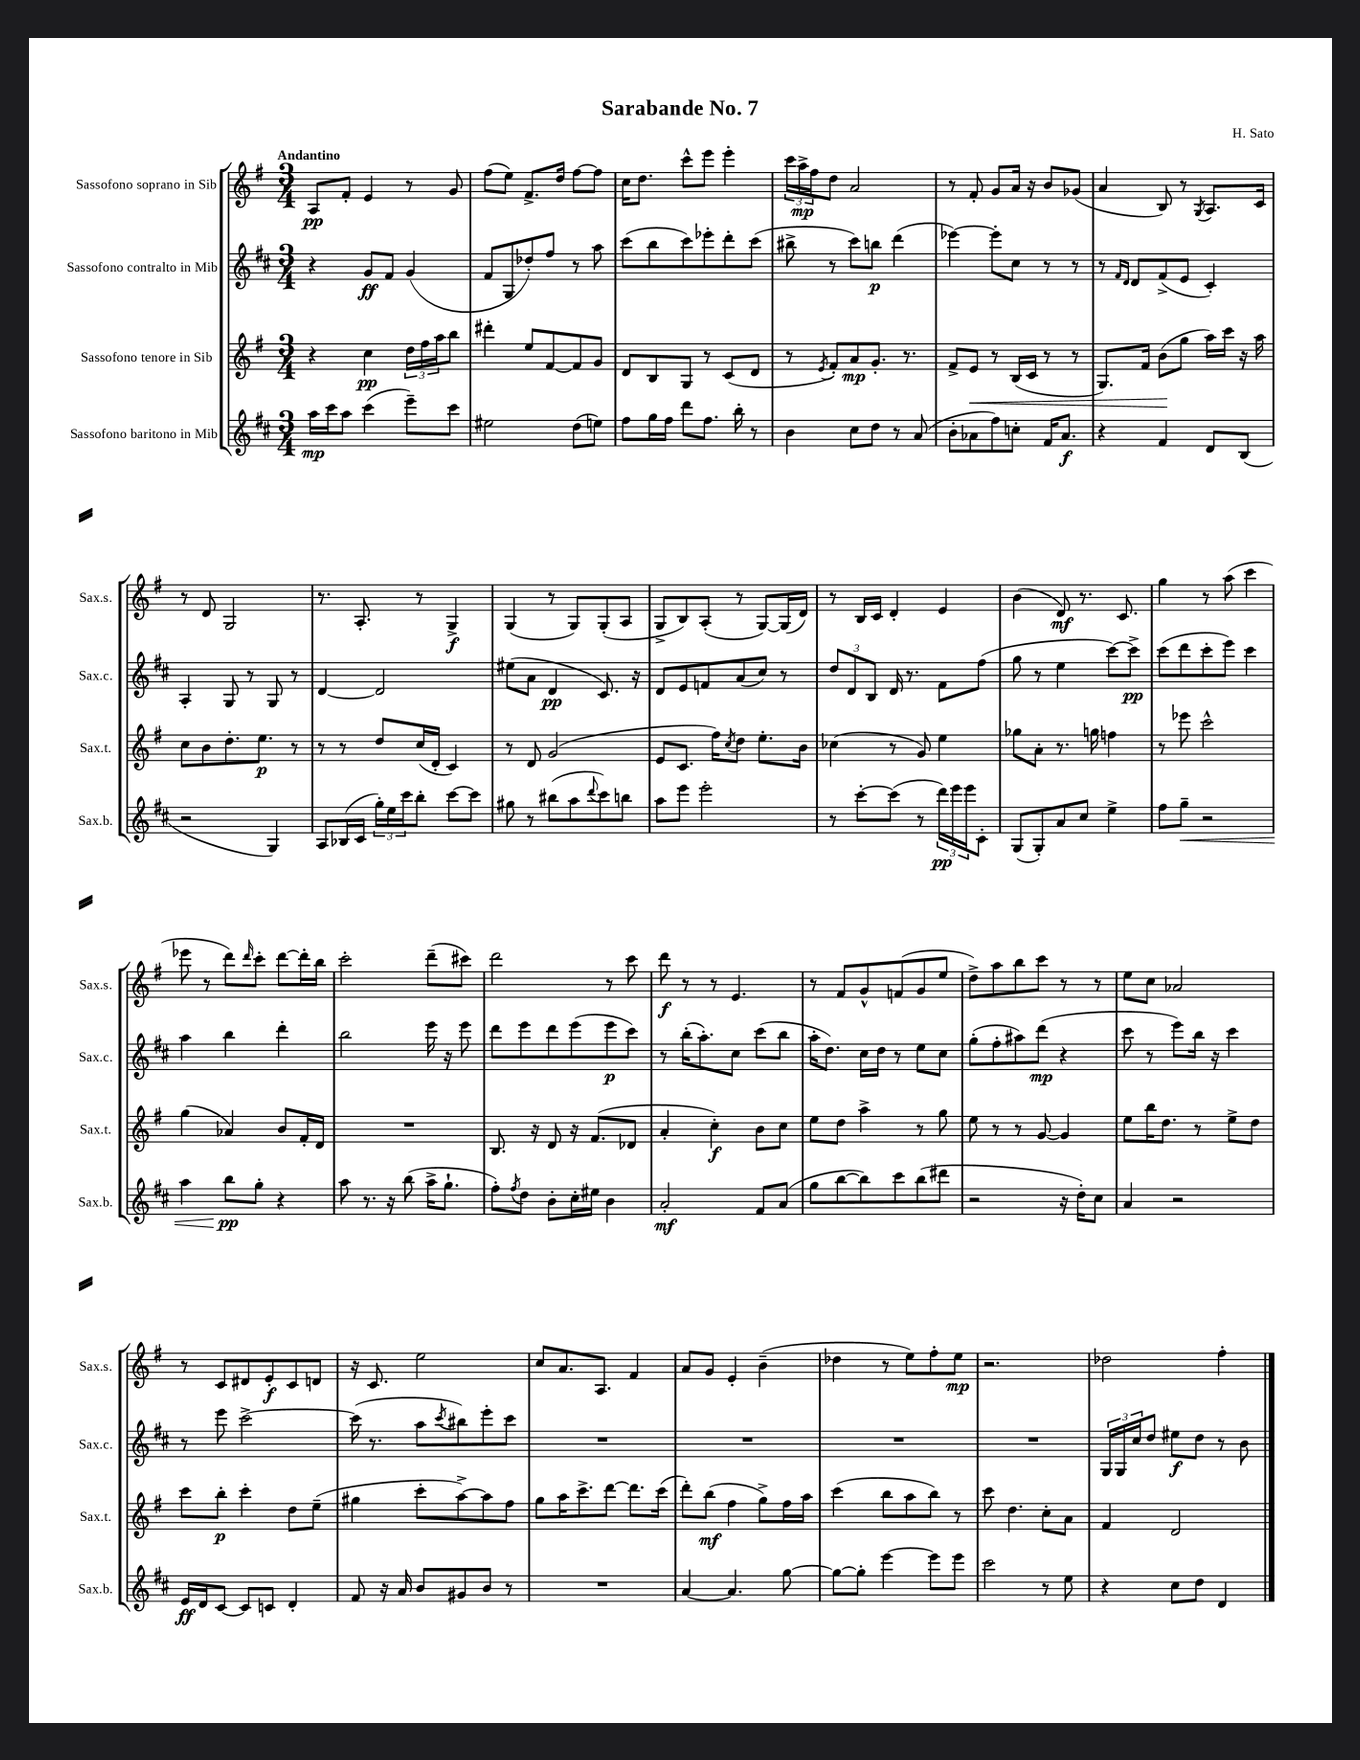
\header { title = "Sarabande No. 7" composer = "H. Sato" }
<<
\new StaffGroup <<
\new Staff = "s0" \with { instrumentName = "Sassofono soprano in Sib" shortInstrumentName = "Sax.s." } {
    \clef treble \key g \major \numericTimeSignature \time 3/4 \tempo "Andantino"
    a8\pp fis'8-. e'4 r8 g'8 |
    fis''8( e''8) fis'8.-> d''16 fis''8~ fis''8 |
    c''16 d''8. c'''8-^ e'''8 e'''4-. |
    \tuplet 3/2 { c'''16 a''16->\mp fis''16 } d''8 a'2 |
    r8 fis'8-. g'8 a'16 r16 b'8 ges'8( |
    a'4 b8) r8 \acciaccatura { g8 } a8. c'16 |
    r8 d'8 g2 |
    r8. a8.-. r8 g4->\f |
    g4( r8 g8) g8-.( a8 |
    g8-> b8) a8-.( r8 g8~) g16( d'16) |
    r8 b16 c'16 d'4-. e'4 |
    b'4( d'8\mf) r8. c'8. |
    g''4 r8 a''8( c'''4 |
    ees'''8 r8 d'''8) \grace { d'''16 } c'''8-. d'''8~ d'''16-. b''16 |
    c'''2-. d'''8--( cis'''8) |
    d'''2 r8 c'''8 |
    d'''8\f r8 r8 e'4. |
    r8 fis'8 g'8-^ f'8( g'8 e''8 |
    d''8->) a''8 b''8 c'''8 r8 r8 |
    e''8 c''8 aes'2 |
    r8 c'8 dis'8 e'8-.\f c'8 d'8 |
    r16 c'8. e''2 |
    c''8 a'8. a8. fis'4 |
    a'8 g'8 e'4-. b'4--( |
    des''4 r8 e''8) fis''8-. e''8\mp |
    r2. |
    des''2 fis''4-. \bar "|." |
}
\new Staff = "s1" \with { instrumentName = "Sassofono contralto in Mib" shortInstrumentName = "Sax.c." } {
    \clef treble \key d \major \numericTimeSignature \time 3/4
    r4 g'8\ff fis'8 g'4( |
    fis'8 g8 des''8-.) fis''8 r8 a''8 |
    cis'''8( b''8 cis'''8) ees'''8-. d'''8-. cis'''8( |
    bis''8-> r8 cis'''8) b''8\p d'''4( |
    ees'''4~) ees'''8-. cis''8 r8 r8 |
    r8 \grace { fis'16 d'16 } d'8 fis'8->( e'8 cis'4-.) |
    a4-. g8 r8 g8 r8 |
    d'4~ d'2 |
    eis''8( a'8 d'4\pp cis'8.) r16 |
    d'8 e'8 f'8 a'8( cis''8) r8 |
    \tuplet 3/2 { d''8 d'8 b8 } d'16 r8. fis'8 fis''8( |
    g''8 r8 e''4 cis'''8~) cis'''8->\pp |
    cis'''8( d'''8 cis'''8-. e'''8) cis'''4 |
    a''4 b''4 d'''4-. |
    b''2 e'''16 r16 e'''8 |
    d'''8 e'''8 d'''8 e'''8( e'''8\p cis'''8) |
    r8 b''16-.( a''8.-.) cis''8 cis'''8( b''8 |
    a''16-. d''8.) cis''16 d''16 r8 e''8 cis''8 |
    g''8-.( fis''8-. ais''8) d'''8\mp( r4 |
    cis'''8 r8 e'''8) b''16 r16 cis'''4 |
    r8 e'''8 cis'''2~-> |
    cis'''16( r8. a''8 \acciaccatura { cis'''8 } bis''8) e'''8-. cis'''8 |
    R2. |
    R2. |
    R2. |
    R2. |
    \tuplet 3/2 { g16 g16 cis''16 } d''8 eis''8\f d''8 r8 b'8 \bar "|." |
}
\new Staff = "s2" \with { instrumentName = "Sassofono tenore in Sib" shortInstrumentName = "Sax.t." } {
    \clef treble \key g \major \numericTimeSignature \time 3/4
    r4 c''4\pp \tuplet 3/2 { d''16 fis''16 a''16 } b''8 |
    dis'''4-. e''8 fis'8~ fis'8 g'8 |
    d'8 b8 g8 r8 c'8( d'8 |
    r8 \acciaccatura { e'8 } fis'8-.) a'8\mp g'8.-. r8. |
    fis'8-> e'8\< r8 b16( c'16 r8 r8 |
    g8.) fis'16 b'8\!( g''8 a''16) c'''16 r16 a''16 |
    c''8 b'8 d''8.-. e''8.\p r8 |
    r8 r8 d''8 c''16( d'16-. c'4) |
    r8 d'8 g'2( |
    e'8 c'8. fis''16) \acciaccatura { c''8 } d''8 e''8.-. b'16 |
    ces''4( r8 g'8) e''4 |
    ges''8 a'8-. r8. g''16 f''4 |
    r8 ees'''8 c'''2-^ |
    g''4( aes'4) b'8 fis'16-. d'16 |
    R2. |
    b8. r16 d'8 r16 fis'8.( des'8 |
    a'4-. c''4-.\f) b'8 c''8 |
    e''8 d''8 a''4-> r8 g''8 |
    e''8 r8 r8 g'8~ g'4 |
    e''8 b''16 d''8. r8 e''8-> d''8 |
    c'''8 b''8-.\p c'''4-. d''8 e''8--( |
    gis''4 c'''8-. a''8~->) a''8 fis''8 |
    g''8 a''16 c'''8.-> d'''8~ d'''8. c'''16( |
    d'''8-.) b''8\mf( fis''4 g''8->) fis''16 a''16 |
    c'''4( b''8 a''8 b''8) r8 |
    c'''8 d''4. c''8-. a'8 |
    fis'4 d'2 \bar "|." |
}
\new Staff = "s3" \with { instrumentName = "Sassofono baritono in Mib" shortInstrumentName = "Sax.b." } {
    \clef treble \key d \major \numericTimeSignature \time 3/4
    a''16\mp cis'''16 a''8 cis'''4( e'''8--) cis'''8 |
    eis''2 d''8( e''8) |
    fis''8 g''16 fis''16 d'''8 fis''8. b''16-. r8 |
    b'4 cis''8 d''8 r8 a'8( |
    b'8-. aes'8 fis''8) c''8-. fis'16 aes'8.\f |
    r4 fis'4 d'8 b8( |
    r2 g4) |
    a8 bes16( cis'16 \tuplet 3/2 { g''16-.) e''16 cis'''16 } b''8-. cis'''8~ cis'''8 |
    gis''8 r8 bis''8( a''8 \appoggiatura { d'''8 } cis'''8) b''8 |
    a''8 e'''8 e'''2-. |
    r8 cis'''8~-. cis'''8( r8 \tuplet 3/2 { d'''16\pp) e'''16 e'''16 } cis'8-. |
    g8( g8-.) a'8 cis''8 e''4-> |
    fis''8 g''8--\< r2 |
    a''4 b''8\pp\! g''8-. r4 |
    a''8 r8. r16 b''8( a''16-> g''8.-! |
    fis''8-.) \acciaccatura { fis''8 } d''8 b'8-. cis''16-. eis''16 b'4 |
    a'2-.\mf fis'8 a'8( |
    g''8 b''8~ b''8) cis'''8 b''8( dis'''8 |
    r2 r16 d''16-.) cis''8 |
    a'4 r2 |
    e'16\ff d'16 cis'8~ cis'8 c'8 d'4-. |
    fis'8 r16 a'16 b'8 gis'8 b'8 r8 |
    R2. |
    a'4~ a'4. g''8~ |
    g''8~ g''8-. e'''4~ e'''8 e'''8 |
    cis'''2 r8 e''8 |
    r4 cis''8 d''8 d'4 \bar "|." |
}
>>
>>
\layout { \context { \Score \remove "Bar_number_engraver" } }
